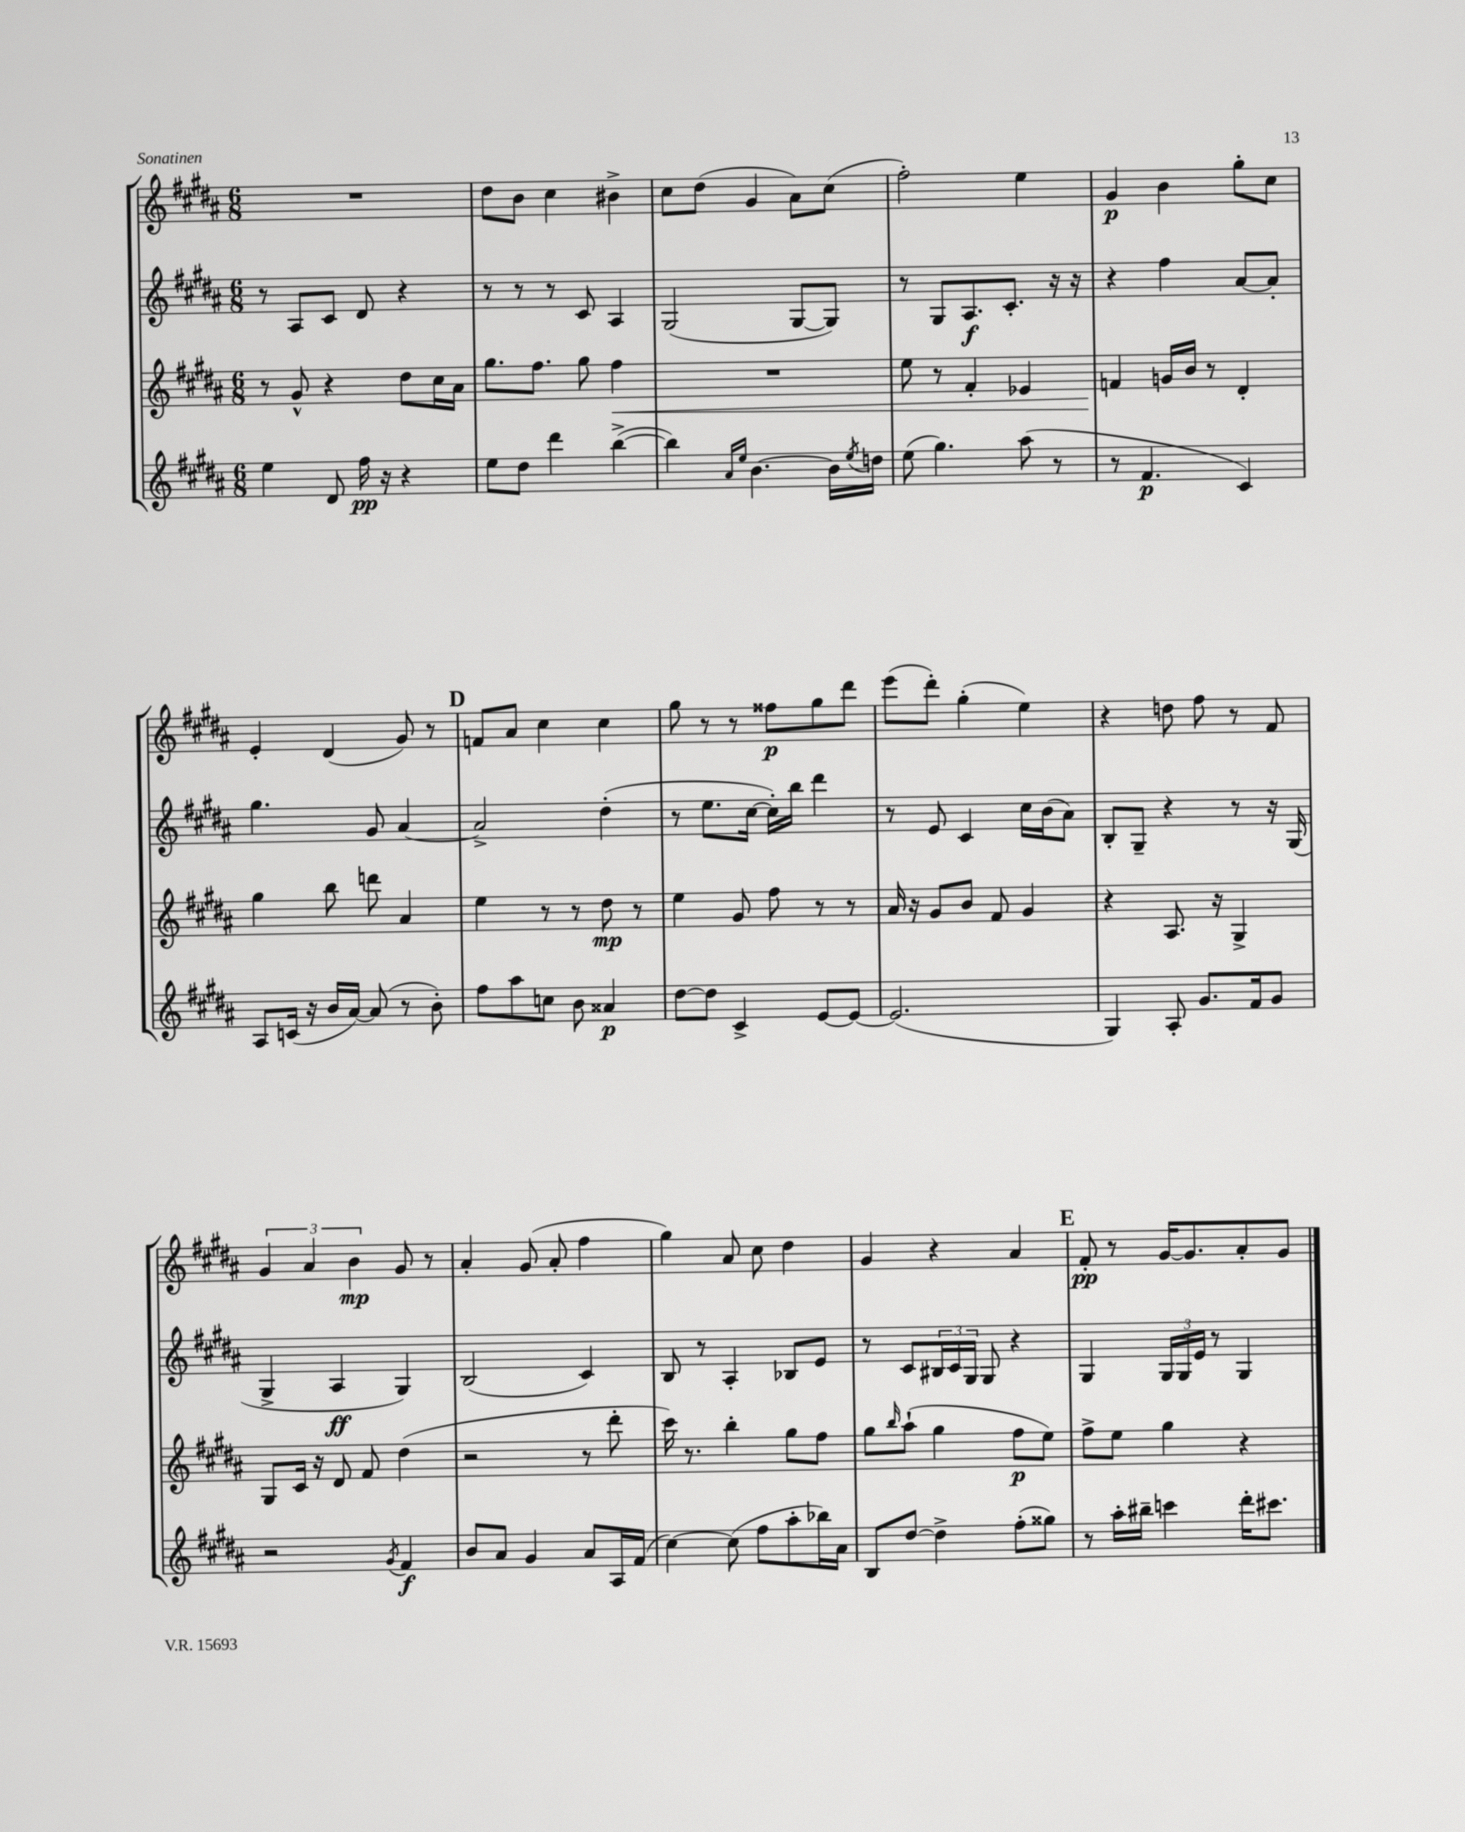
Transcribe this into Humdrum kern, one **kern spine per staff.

**kern	**kern	**kern	**kern
*staff4	*staff3	*staff2	*staff1
*clefG2	*clefG2	*clefG2	*clefG2
*k[f#c#g#d#a#]	*k[f#c#g#d#a#]	*k[f#c#g#d#a#]	*k[f#c#g#d#a#]
*M6/8	*M6/8	*M6/8	*M6/8
4ee	8r	8r	2.r
.	8g#^^	8A#	.
8d#	4r	8c#	.
16ff#	.	8d#	.
16r	.	.	.
4r	8dd#	4r	.
.	16cc#	.	.
.	16a#	.	.
=	=	=	=
8ee	8.gg#	8r	8dd#
8dd#	.	8r	8b
.	8.ff#	.	.
4ddd#	.	8r	4cc#
.	8gg#	8c#	.
([4bb^	4ff#	4A#	4b#^
=	=	=	=
4bb])	2.r	(2G#	8cc#
.	.	.	(8dd#
16qqa#	.	.	.
16qqee	.	.	.
[4.b	.	.	4g#
.	.	[8G#	8a#)
16b]	.	8G#])	(8cc#
8qee	.	.	.
16dd	.	.	.
=	=	=	=
(8ee	8ee	8r	2ff#')
4.gg#)	8r	8G#	.
.	4f#'	8.A#	.
.	.	8.c#'	.
(8aa#	4e-	.	4ee
8r	.	16r	.
.	.	16r	.
=	=	=	=
8r	4f	4r	4g#
4.f#	.	.	.
.	16g	4ff#	4b
.	16b	.	.
.	8r	.	.
4c#)	4d#'	[8a#	8gg#'
.	.	8a#']	8cc#
=	=	=	=
8A#	4gg#	4.gg#	4e'
(16c	.	.	.
16r	.	.	.
16b	8bb	.	(4d#
[16a#)	.	.	.
(8a#]	8ddd	8g#	.
8r	4a#	[4a#	8g#)
8b')	.	.	8r
=	=	=	=
8ff#	4ee	2a#^]	8f
8aa#	.	.	8a#
8cc	8r	.	4cc#
8b	8r	.	.
4a##	8dd#	(4dd#'	4cc#
.	8r	.	.
=	=	=	=
[8dd#	4ee	8r	8gg#
8dd#]	.	8.ee	8r
4c#^	8g#	.	8r
.	.	[16cc#	.
.	8ff#	16cc#'])	8ff##
.	.	16bb	.
[8e	8r	4ddd#	8gg#
8e_	8r	.	8ddd#
=	=	=	=
(2.e]	16a#	8r	(8eee
.	16r	.	.
.	8g#	8e	8ddd#')
.	8b	4c#	(4gg#'
.	8f#	.	.
.	4g#	16cc#	4ee)
.	.	(16b	.
.	.	8a#)	.
=	=	=	=
4G#)	4r	8B'	4r
.	.	8G#~	.
8A#'	8.A#	4r	8dd
8.g#	.	.	8ff#
.	16r	.	.
.	4G#^	8r	8r
16f#	.	.	.
8g#	.	16r	8f#
.	.	(16G#	.
=	=	=	=
2r	8G#	4G#^	6g#
.	16c#	.	.
.	.	.	6a#
.	16r	.	.
.	8d#	4A#	.
.	.	.	6b
.	8f#	.	.
8qg#	.	.	.
4f#	(4dd#	4G#)	8g#
.	.	.	8r
=	=	=	=
8b	2r	(2B	4a#'
8a#	.	.	.
4g#	.	.	(8g#
.	.	.	8a#'
8a#	8r	4c#)	4ff#
16A#	8ddd#'	.	.
(16f#	.	.	.
=	=	=	=
[4cc#)	16ccc#)	8B	4gg#)
.	8.r	.	.
.	.	8r	.
(8cc#]	4bb'	4A#'	8a#
8ff#	.	.	8cc#
8aa#'	8gg#	8B-	4dd#
16bb-)	8ff#	8e	.
16a#	.	.	.
=	=	=	=
8B	8gg#	8r	4g#
.	16qqbb	.	.
[8dd#	(8aa#`	8c#	.
4dd#^]	4gg#	24B#	4r
.	.	24c#	.
.	.	24G#	.
.	.	8G#	.
(8ff#'	8ff#	4r	4a#
8gg##)	8ee)	.	.
=	=	=	=
8r	8ff#^	4G#	8f#'
16aa#'	8ee	.	8r
16bb#~	.	.	.
4ccc	4gg#	24G#	[16g#
.	.	24G#	.
.	.	.	8.g#]
.	.	24e	.
.	.	8r	.
16ddd#'	4r	4G#	8a#'
8.ccc#	.	.	.
.	.	.	8g#
==	==	==	==
*-	*-	*-	*-
